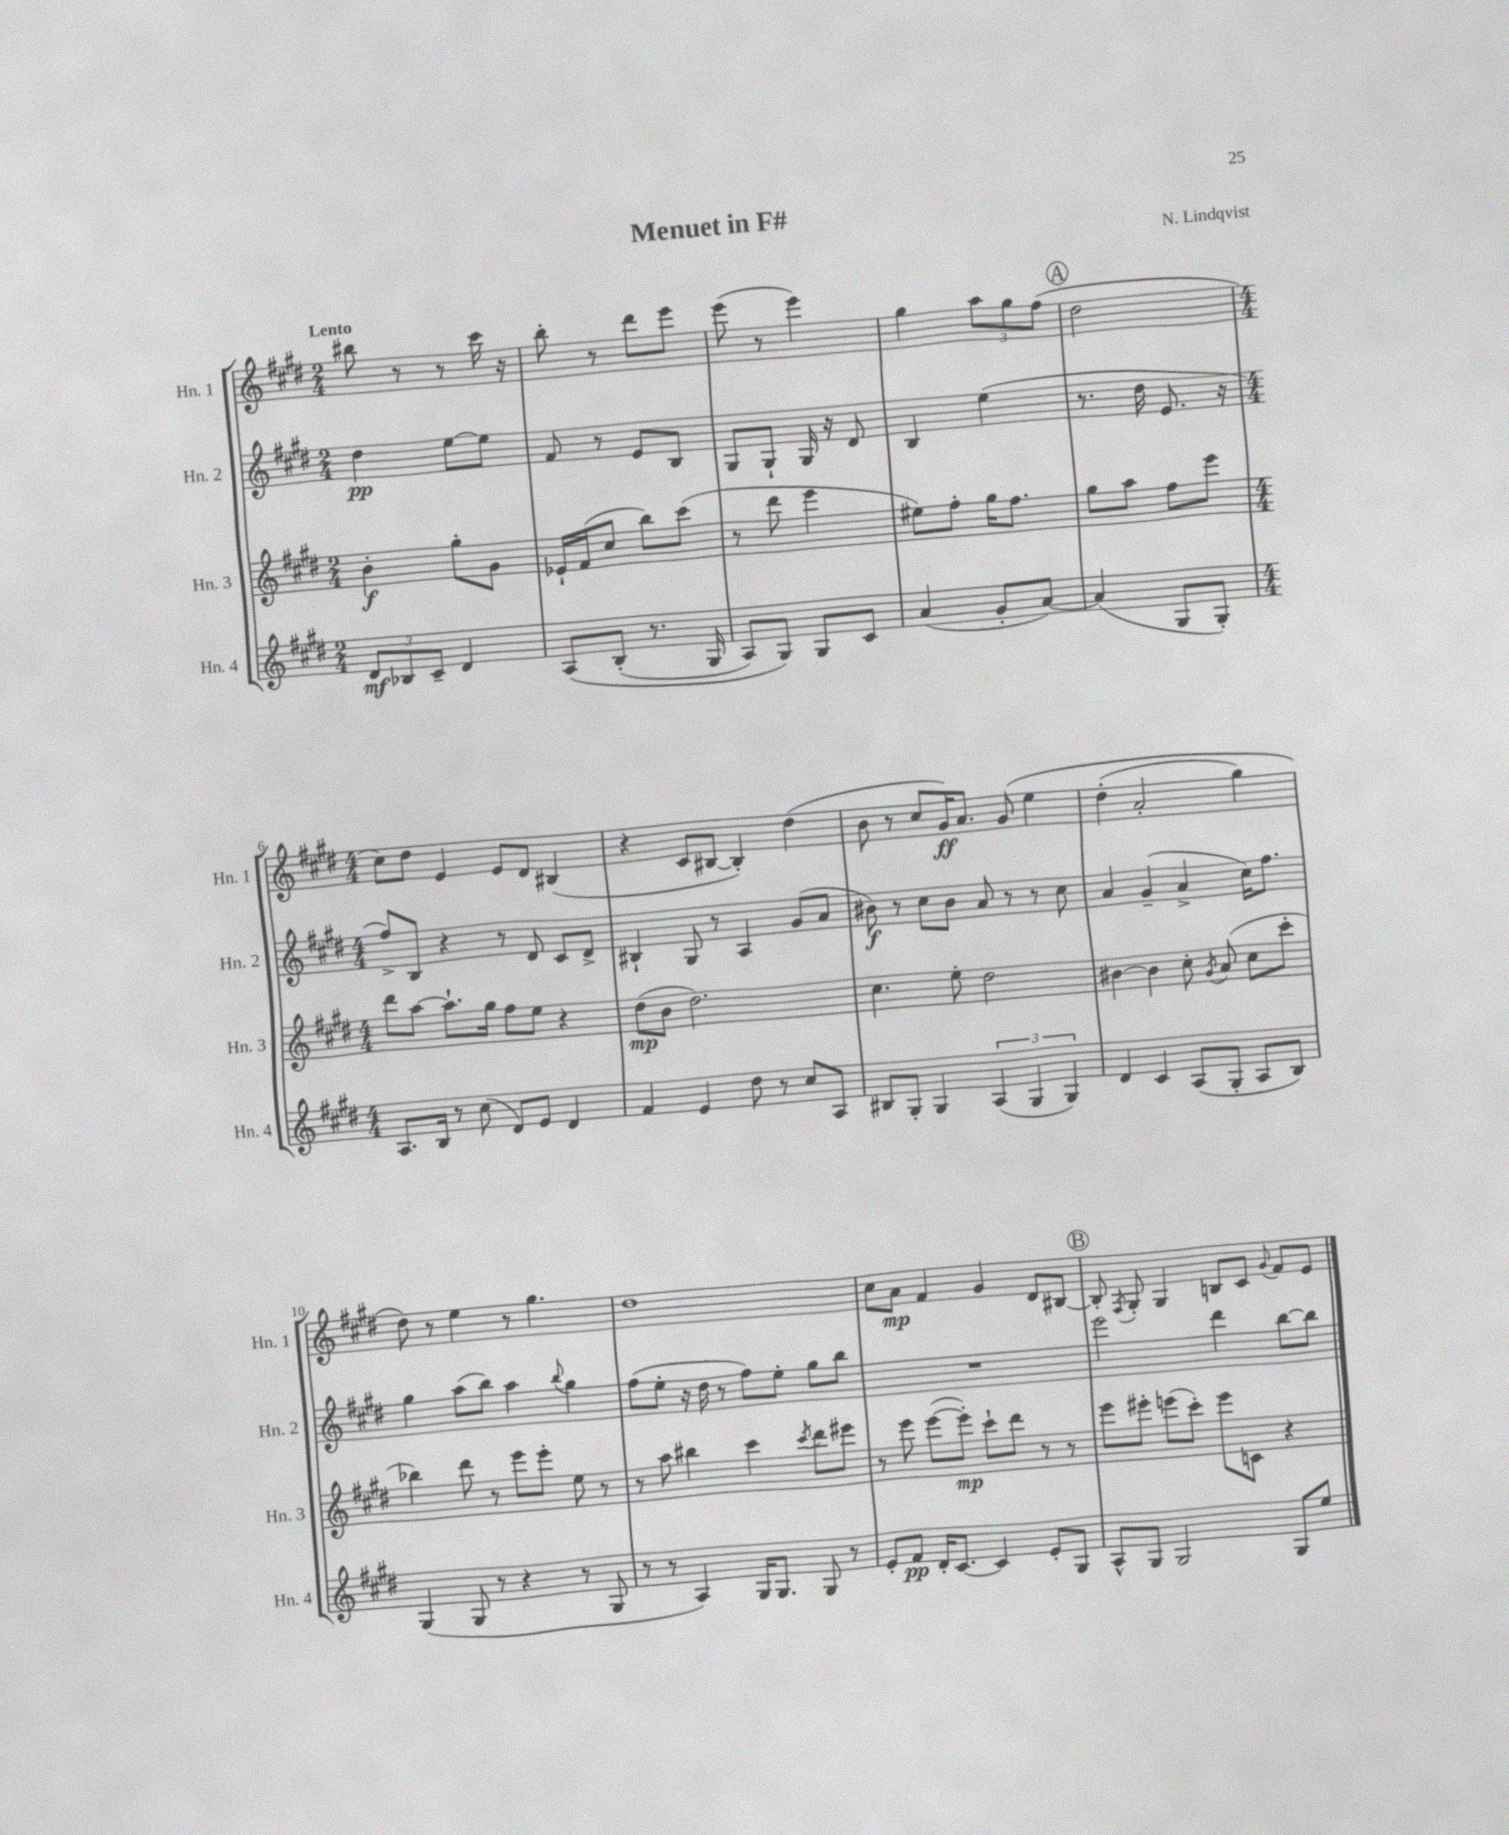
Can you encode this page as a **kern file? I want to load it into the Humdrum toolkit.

**kern	**kern	**kern	**kern
*staff4	*staff3	*staff2	*staff1
*clefG2	*clefG2	*clefG2	*clefG2
*k[f#c#g#d#]	*k[f#c#g#d#]	*k[f#c#g#d#]	*k[f#c#g#d#]
*M2/4	*M2/4	*M2/4	*M2/4
12d#/L	4b'\	4dd#\	8bb#\
12B-/	.	.	.
.	.	.	8r
12c#~/J	.	.	.
4d#/	8gg#'\L	[8ee\L	8r
.	8g#\J	8ee\]J	16ccc#\
.	.	.	16r
=	=	=	=
&(8A/L	16e-`/LL	8f#/	8bb'\
.	(16f#/J	.	.
(8B'/J	8cc#/J	8r	8r
8.r	8bb\L)	8e/L	8ddd#\L
.	(8ccc#\J	8B/J	8eee\J
16G#/	.	.	.
=	=	=	=
8A/L)	8r	8G#/L	(8eee\
8G#/J&)	8ddd#\	8G#`/J	8r
8G#/L	4eee\	16G#/	4eee\)
.	.	16r	.
8c#/J	.	8d#/	.
=	=	=	=
(4a/	8ee#\L)	4B/	4gg#\
.	8ff#'\J	.	.
8g#'/L	16gg#\LK	(4ee\	12aa\L
.	8.ff#\J	.	.
.	.	.	12gg#\
[8a/J)	.	.	.
.	.	.	(12ff#\J
=	=	=	=
(4a/]	8gg#\L	8.r	2dd#\
.	8aa\J	.	.
.	.	16dd#\	.
8G#/L	8ff#\L	8.e/	.
8G#'/J)	8eee\J	.	.
.	.	16r	.
=	=	=	=
*M4/4	*M4/4	*M4/4	*M4/4
8.A/L	8ddd#\L	8ff#^/L)	8cc#\L)
.	[8aa\J	8B/J	8dd#\J
16B/Jk	.	.	.
8r	8.aa`\]L	4r	4e/
(8cc#\	.	.	.
.	16gg#\Jk	.	.
8d#/L)	8ff#\L	8r	8e/L
8e/J	8ee\J	8d#/	8d#/J
4d#/	4r	8c#/L	(4B#/
.	.	8d#^/J	.
=	=	=	=
4f#/	(8dd#\L	4B#`/	4r
.	8b\J	.	.
4e/	2.dd#\)	8G#/	8c#/L
.	.	8r	[8B#/J
8dd#\	.	4A/	4B#'/])
8r	.	.	.
8cc#/L	.	(8g#/L	(4dd#\
8A/J	.	8a/J	.
=	=	=	=
8B#/L	4.cc#\	8b#\)	8b\
8G#'/J	.	8r	8r
4G#/	.	8cc#\L	8cc#/L
.	8ee'\	8b#\J	16g#/K)
.	.	.	8.a/J
(6A/	2dd#\	8a/	.
.	.	8r	&(8g#/
6G#/	.	.	.
.	.	8r	4ee\
6G#/)	.	.	.
.	.	8cc#\	.
=	=	=	=
4d#/	[4b#\	4a/	(4dd#'\
4c#/	4b#\]	(4g#~/	2a'/
(8A/L	8cc#'\	4a^/	.
.	8qg#/	.	.
8G#'/J	(8a/	.	.
8A/L	8cc#\L	16cc#\LK)	4gg#\)
.	.	8.ff#\J	.
8B/J)	8ccc#'\J	.	.
=	=	=	=
(4G#/	4bb-\)	4gg#\	8dd#\&)
.	.	.	8r
8G#/	8ddd#\	(8aa\L	4ee\
8r	8r	8bb\J)	.
4r	8eee\L	4aa\	8r
.	8eee'\J	.	4.gg#\
.	.	8qqbb/	.
8r	8ee\	4gg#\	.
8G#/	8r	.	.
=	=	=	=
8r	8r	(8ff#\L	1dd#
8r	8aa\	8ee'\J	.
4A/)	4bb#\	16r	.
.	.	16dd#\	.
.	.	8r	.
16G#/LK	4ccc#\	8ff#\L)	.
8.G#/J	.	.	.
.	.	8ee'\J	.
.	8qccc#/	.	.
8G#/	8ddd#\L	8gg#\L	.
8r	8eee#\J	8bb\J	.
=	=	=	=
8e'/L	8r	1r	8cc#\L
8f#/J	8eee\	.	8a\J
16d#'/LK	([8eee\L	.	4f#/
[8.c#/J	.	.	.
.	8eee'\]J)	.	.
4c#/]	8ccc#`\L	.	4g#/
.	8ddd#\J	.	.
8e'/L	8r	.	8d#/L
8G#/J	8r	.	[8B#/J
=	=	=	=
8A^^/L	8eee\L	2eee\	8B#'/]
.	.	.	8qF#/
8G#/J	8eee#'\J	.	8G#'/
2G#/	(8eee\L	.	4G#/
.	8ccc#'\J)	.	.
.	8eee\L	4ddd#\	8B/L
.	8c\J	.	8c#/J
.	.	.	8qqg#/
8G#/L	4r	[8bb\L	8f#/L
8ee/J	.	8bb\]J	8e/J
==	==	==	==
*-	*-	*-	*-
